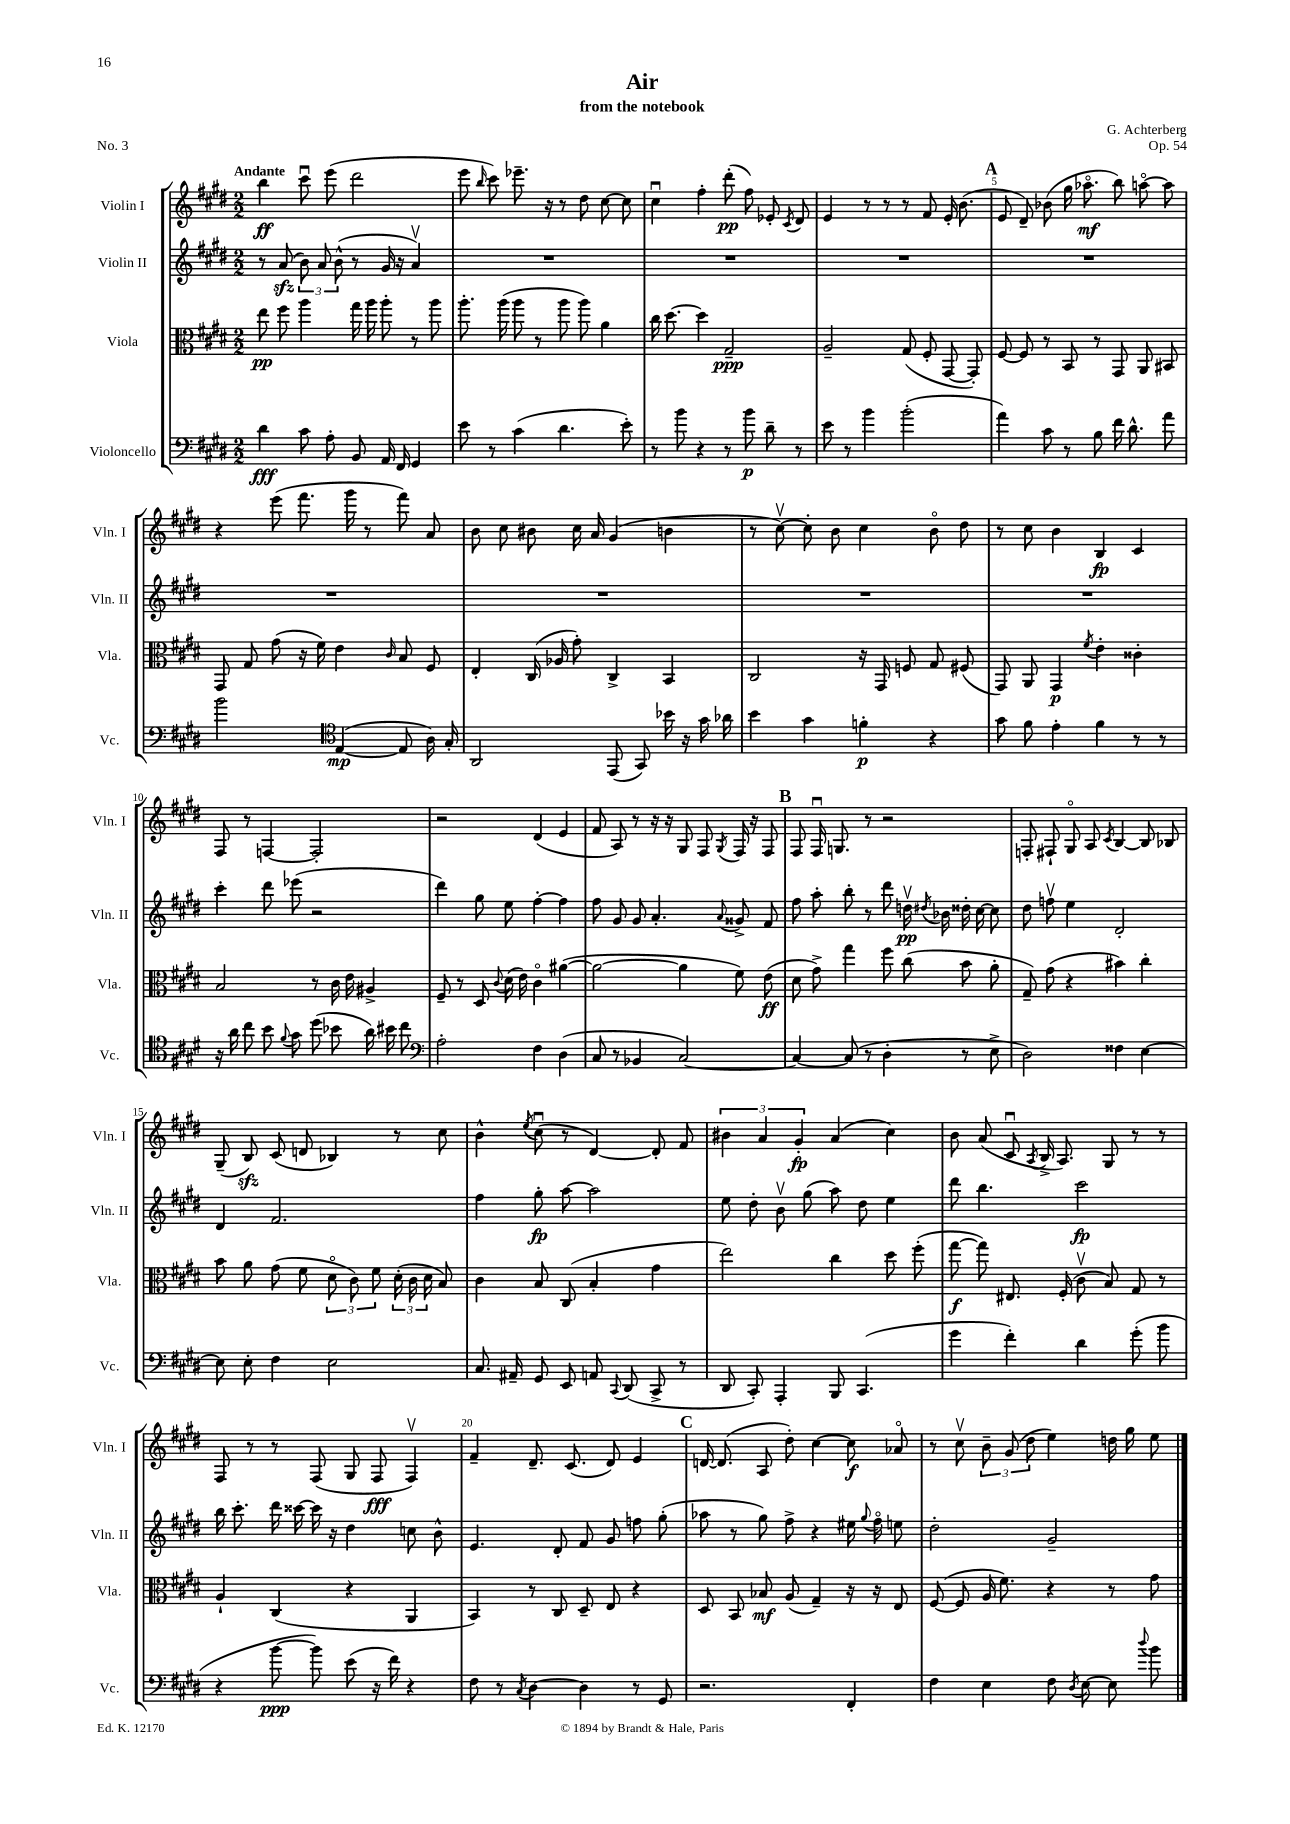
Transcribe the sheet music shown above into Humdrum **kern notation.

**kern	**dynam	**kern	**dynam	**kern	**dynam	**kern	**dynam
*part4	*part4	*part3	*part3	*part2	*part2	*part1	*part1
*staff4	*staff4	*staff3	*staff3	*staff2	*staff2	*staff1	*staff1
*I"Violoncello	*	*I"Viola	*	*I"Violin II	*	*I"Violin I	*
*I'Vc.	*	*I'Vla.	*	*I'Vln. II	*	*I'Vln. I	*
*clefF4	*	*clefC3	*	*clefG2	*	*clefG2	*
*k[f#c#g#d#]	*	*k[f#c#g#d#]	*	*k[f#c#g#d#]	*	*k[f#c#g#d#]	*
*M2/2	*	*M2/2	*	*M2/2	*	*M2/2	*
=1	=1	=1	=1	=1	=1	=1	=1
!	!	!	!	!	!	!LO:TX:a:B:t=Andante	!
4d#\	fff	8ee\	pp	8r	.	4bb\	ff
.	.	8ff#\	.	(8azz/	.	.	.
8c#\	.	4aa\	.	12b\)	.	8ccc#u\	.
.	.	.	.	12a/	.	.	.
8A'\	.	.	.	.	.	(8eee\	.
.	.	.	.	(12b^^\	.	.	.
8BB/	.	16gg#\	.	8r	.	2ddd#\	.
.	.	16aa\	.	.	.	.	.
16AA/	.	8aa'\	.	16g#/	.	.	.
16FF#/	.	.	.	16r	.	.	.
4GG#/	.	8r	.	4av/)	.	.	.
.	.	8aa\	.	.	.	.	.
=2	=2	=2	=2	=2	=2	=2	=2
8e\	.	8.aa'\	.	1r	.	8eee\	.
.	.	.	.	.	.	16qqbb/	.
8r	.	.	.	.	.	8ccc#\)	.
.	.	(16aa\	.	.	.	.	.
(4c#\	.	8aa\	.	.	.	8.eee-X~\	.
.	.	8r	.	.	.	.	.
.	.	.	.	.	.	16r	.
4.d#\	.	8aa\	.	.	.	8r	.
.	.	8aa\)	.	.	.	8dd#\	.
.	.	4a\	.	.	.	[8cc#\	.
8e'\)	.	.	.	.	.	8cc#\]	.
=3	=3	=3	=3	=3	=3	=3	=3
8r	.	16cc#\	.	1r	.	4cc#u\	.
.	.	[8.dd#\	.	.	.	.	.
8b\	.	.	.	.	.	.	.
4r	.	4dd#\]	.	.	.	4ff#'\	.
8r	.	2G#~/	ppp	.	.	(8ddd#'\	pp
8b\	p	.	.	.	.	8ff#\)	.
8d#~\	.	.	.	.	.	8e-X'/	.
.	.	.	.	.	.	8qc#/	.
8r	.	.	.	.	.	8d#/	.
=4	=4	=4	=4	=4	=4	=4	=4
8e\	.	2A~/	.	1r	.	4e/	.
8r	.	.	.	.	.	.	.
4b\	.	.	.	.	.	8r	.
.	.	.	.	.	.	8r	.
(2b'\	.	(8G#/	.	.	.	8r	.
.	.	8F#'/	.	.	.	8f#/	.
.	.	[8GG#/	.	.	.	16e'/	.
.	.	.	.	.	.	(8.b\	.
.	.	8GG#'/])	.	.	.	.	.
!!LO:REH:place=s1:t=A
=5	=5	=5	=5	=5	=5	=5	=5
4a\)	.	[8F#/	.	1r	.	8e/	.
.	.	8F#/]	.	.	.	8d#~/)	.
8c#\	.	8r	.	.	.	(8b-X\	.
8r	.	8BB/	.	.	.	16gg#\	.
.	.	.	.	.	.	8.aa-X\	mf
8B\	.	8r	.	.	.	.	.
16f#\	.	8GG#/	.	.	.	8bb\)	.
8.d#^^\	.	.	.	.	.	.	.
.	.	8AA/	.	.	.	[8aan\	.
8a\	.	8BB#X/	.	.	.	8aa\]	.
!!LO:LB:g=z
=6	=6	=6	=6	=6	=6	=6	=6
2b\	.	8GG#/	.	1r	.	4r	.
.	.	8G#/	.	.	.	.	.
.	.	(8g#\	.	.	.	(8eee\	.
.	.	16r	.	.	.	8.fff#\	.
.	.	16f#\)	.	.	.	.	.
*clefC4	*	*	*	*	*	*	*
([4E/	mp	4e\	.	.	.	.	.
.	.	.	.	.	.	16ggg#\	.
.	.	.	.	.	.	8r	.
.	.	16qqc#/	.	.	.	.	.
8E/]	.	8B/	.	.	.	8fff#\)	.
16A\)	.	8F#/	.	.	.	8a/	.
16G#'/	.	.	.	.	.	.	.
=7	=7	=7	=7	=7	=7	=7	=7
2AA/	.	4E'/	.	1r	.	8b\	.
.	.	.	.	.	.	8cc#\	.
.	.	(16C#/	.	.	.	8b#X\	.
.	.	16A-X/	.	.	.	.	.
.	.	8g#'\)	.	.	.	16cc#\	.
.	.	.	.	.	.	16a/	.
(8EE/	.	4C#^/	.	.	.	(4g#/	.
8GG#/)	.	.	.	.	.	.	.
16b-X\	.	4BB/	.	.	.	4bn\	.
16r	.	.	.	.	.	.	.
16g#\	.	.	.	.	.	.	.
16a-X\	.	.	.	.	.	.	.
=8	=8	=8	=8	=8	=8	=8	=8
4b\	.	2C#/	.	1r	.	8r	.
.	.	.	.	.	.	[8cc#v\)	.
4g#\	.	.	.	.	.	8cc#'\]	.
.	.	.	.	.	.	8b\	.
4fn'\	p	16r	.	.	.	4cc#\	.
.	.	16GG#/	.	.	.	.	.
.	.	8Fn/	.	.	.	.	.
4r	.	8G#/	.	.	.	8b\	.
.	.	(8F#X/	.	.	.	8dd#\	.
=9	=9	=9	=9	=9	=9	=9	=9
8g#\	.	8GG#/)	.	1r	.	8r	.
8f#\	.	8AA/	.	.	.	8cc#\	.
4e'\	.	4GG#/	p	.	.	4b\	.
.	.	8qf#/	.	.	.	.	.
4f#\	.	4e'\	.	.	.	4B/	fp
8r	.	4c##X'\	.	.	.	4c#/	.
8r	.	.	.	.	.	.	.
!!LO:LB:g=z
=10	=10	=10	=10	=10	=10	=10	=10
16r	.	2B/	.	4ccc#'\	.	8F#/	.
16a\	.	.	.	.	.	.	.
8cc#\	.	.	.	.	.	8r	.
8b\	.	.	.	8ddd#\	.	[4Fn/	.
8qqf#/	.	.	.	.	.	.	.
8g#\	.	.	.	(8eee-X\	.	.	.
(8dd#\	.	8r	.	2r	.	2F'/]	.
8b-X\	.	16c#\	.	.	.	.	.
.	.	16e\	.	.	.	.	.
16a\)	.	4A#X^/	.	.	.	.	.
16b#X\	.	.	.	.	.	.	.
8cc#\	.	.	.	.	.	.	.
=11	=11	=11	=11	=11	=11	=11	=11
*clefF4	*	*	*	*	*	*	*
2A'\	.	8F#~/	.	4ddd#\)	.	2r	.
.	.	8r	.	.	.	.	.
.	.	8D#/	.	8gg#\	.	.	.
.	.	8qqc#/	.	.	.	.	.
.	.	(16d#\	.	8ee\	.	.	.
.	.	16e\)	.	.	.	.	.
4F#\	.	4c#\	.	[4ff#'\	.	(4d#/	.
(4D#\	.	([4a#X\	.	4ff#\]	.	4e/	.
=12	=12	=12	=12	=12	=12	=12	=12
8C#/	.	2a#\_	.	8ff#\	.	8f#/	.
8r	.	.	.	8g#/	.	8A/)	.
4BB-X/	.	.	.	8g#/	.	8r	.
.	.	.	.	4.a'/	.	16r	.
.	.	.	.	.	.	16r	.
[2C#/)	.	4a#\]	.	.	.	8G#/	.
.	.	.	.	.	.	8F#/	.
.	.	.	.	8qqa/	.	8qG#/	.
.	.	8f#\)	.	8g##X^/	.	16F#/	.
.	.	.	.	.	.	16r	.
.	.	(8e\	ff	8f#/	.	8F#/	.
!!LO:REH:place=s1:t=B
=13	=13	=13	=13	=13	=13	=13	=13
4C#/_	.	8d#\	.	8ff#\	.	8F#/	.
.	.	8g#^\)	.	8aa'\	.	16F#u/	.
.	.	.	.	.	.	8.Gn/	.
(8C#/]	.	4gg#\	.	8bb'\	.	.	.
8r	.	.	.	8r	.	8r	.
4D#'\	.	8ff#\	.	8ddd#\	.	2r	.
.	.	(8cc#\	.	16ddnv\	pp	.	.
.	.	.	.	8qdd#X/	.	.	.
.	.	.	.	16b-X\	.	.	.
8r	.	8b\	.	16dd##X'\	.	.	.
.	.	.	.	[16cc#\	.	.	.
8E^\	.	8a'\	.	8cc#\]	.	.	.
=14	=14	=14	=14	=14	=14	=14	=14
2D#\)	.	8G#~/)	.	8dd#\	.	8Fn'/	.
.	.	(8g#\	.	8ffnv\	.	8F#X`/	.
.	.	4r	.	4ee\	.	8G#/	.
.	.	.	.	.	.	8A/	.
.	.	.	.	.	.	8qc#/	.
4F##X\	.	4b#X\)	.	2d#'/	.	[4B/	.
[4E\	.	4cc#'\	.	.	.	8B/]	.
.	.	.	.	.	.	8B-X/	.
!!LO:LB:g=z
=15	=15	=15	=15	=15	=15	=15	=15
8E\]	.	8b\	.	4d#/	.	(8G#~/	.
8E'\	.	8a\	.	.	.	8Bzz/)	.
4F#\	.	(8g#\	.	2.f#/	.	(8c#/	.
.	.	8f#\	.	.	.	8dn/	.
2E\	.	12d#\	.	.	.	4B-X/)	.
.	.	12c#\)	.	.	.	.	.
.	.	12f#\	.	.	.	.	.
.	.	(24d#'\	.	.	.	8r	.
.	.	24c#\	.	.	.	.	.
.	.	24d#\	.	.	.	.	.
.	.	8B/)	.	.	.	8cc#\	.
=16	=16	=16	=16	=16	=16	=16	=16
8.C#/	.	4c#\	.	4ff#\	.	4b^^\	.
16AA#X~/	.	.	.	.	.	.	.
.	.	.	.	.	.	8qee/	.
8GG#/	.	8B/	.	8gg#'\	fp	(8cc#u\	.
8EE/	.	(8C#/	.	[8aa\	.	8r	.
8AAn/	.	4B'/	.	2aa\]	.	[4d#/)	.
8qqCC#/	.	.	.	.	.	.	.
(8DD#/	.	.	.	.	.	.	.
8CC#^/	.	4g#\	.	.	.	8d#'/]	.
8r	.	.	.	.	.	8f#/	.
=17	=17	=17	=17	=17	=17	=17	=17
8DD#/	.	2ee\)	.	8ee\	.	6b#X\	.
8CC#'/)	.	.	.	8dd#'\	.	.	.
.	.	.	.	.	.	6a/	.
4AAA'/	.	.	.	8bv\	.	.	.
.	.	.	.	.	.	6g#'/	fp
.	.	.	.	(8gg#\	.	.	.
8BBB/	.	4cc#\	.	8aa\)	.	(4a/	.
(4.CC#/	.	.	.	8dd#\	.	.	.
.	.	8dd#\	.	4ee\	.	4cc#\)	.
.	.	(8ff#'\	.	.	.	.	.
=18	=18	=18	=18	=18	=18	=18	=18
4g#\	.	[8gg#\	f	8ddd#\	.	8b\	.
.	.	8gg#\])	.	4.bb\	.	(8a/	.
4f#'\)	.	8.E#X/	.	.	.	8c#u/	.
.	.	.	.	.	.	8qA/	.
.	.	.	.	.	.	16B^/	.
.	.	(16F#'/	.	.	.	8.A/)	.
4d#\	.	8c#v\	.	2ccc#\	fp	.	.
.	.	8B/)	.	.	.	8G#/	.
(8g#'\	.	8G#/	.	.	.	8r	.
8b\	.	8r	.	.	.	8r	.
!!LO:LB:g=z
=19	=19	=19	=19	=19	=19	=19	=19
4r	.	4A`/	.	16bb\	.	8F#/	.
.	.	.	.	8.ccc#'\	.	.	.
.	.	.	.	.	.	8r	.
[8b\	ppp	(4C#/	.	16ddd#\	.	8r	.
.	.	.	.	[16ccc##X\	.	.	.
8b\])	.	.	.	16ccc##\]	.	(8F#/	.
.	.	.	.	16r	.	.	.
(8e\	.	4r	.	4dd#\	.	8G#/	.
16r	.	.	.	.	.	8F#/	fff
16f#\)	.	.	.	.	.	.	.
4r	.	4AA/	.	8ccn\	.	4F#v/)	.
.	.	.	.	8b^^\	.	.	.
=20	=20	=20	=20	=20	=20	=20	=20
8F#\	.	4BB/)	.	4.e/	.	4f#~/	.
8r	.	.	.	.	.	.	.
8qC#/	.	.	.	.	.	.	.
[4D#\	.	8r	.	.	.	8.d#~/	.
.	.	8C#/	.	8d#'/	.	.	.
.	.	.	.	.	.	(8.c#/	.
4D#\]	.	8D#~/	.	8f#/	.	.	.
.	.	8E/	.	8g#/	.	8d#/)	.
8r	.	4r	.	8ffn\	.	4e/	.
8GG#/	.	.	.	(8gg#'\	.	.	.
!!LO:REH:place=s1:t=C
=21	=21	=21	=21	=21	=21	=21	=21
2.r	.	8D#/	.	8aa-X\	.	[16dn/	.
.	.	.	.	.	.	(8.d/]	.
.	.	8BB/	.	8r	.	.	.
.	.	8B-X/	mf	8gg#\)	.	8A/	.
.	.	(8A/	.	8ff#^\	.	8dd#'\)	.
.	.	4G#~/)	.	4r	.	[4cc#\	.
4FF#'/	.	16r	.	16ee#X\	.	8cc#\]	f
.	.	.	.	8qqgg#/	.	.	.
.	.	16r	.	16ff#\	.	.	.
.	.	8E/	.	8een\	.	8a-X/	.
=22	=22	=22	=22	=22	=22	=22	=22
4F#\	.	([8F#/	.	2dd#'\	.	8r	.
.	.	8F#/]	.	.	.	8cc#v\	.
4E\	.	16A/	.	.	.	12b~\	.
.	.	8.f#\)	.	.	.	.	.
.	.	.	.	.	.	(12g#/	.
.	.	.	.	.	.	12dd#\	.
8F#\	.	4r	.	2g#~/	.	4ee\)	.
8qD#/	.	.	.	.	.	.	.
[8E\	.	.	.	.	.	.	.
8E\]	.	8r	.	.	.	16ddn\	.
.	.	.	.	.	.	16gg#\	.
8qqdd#/	.	.	.	.	.	.	.
8b\	.	8g#\	.	.	.	8ee\	.
==	==	==	==	==	==	==	==
*-	*-	*-	*-	*-	*-	*-	*-
